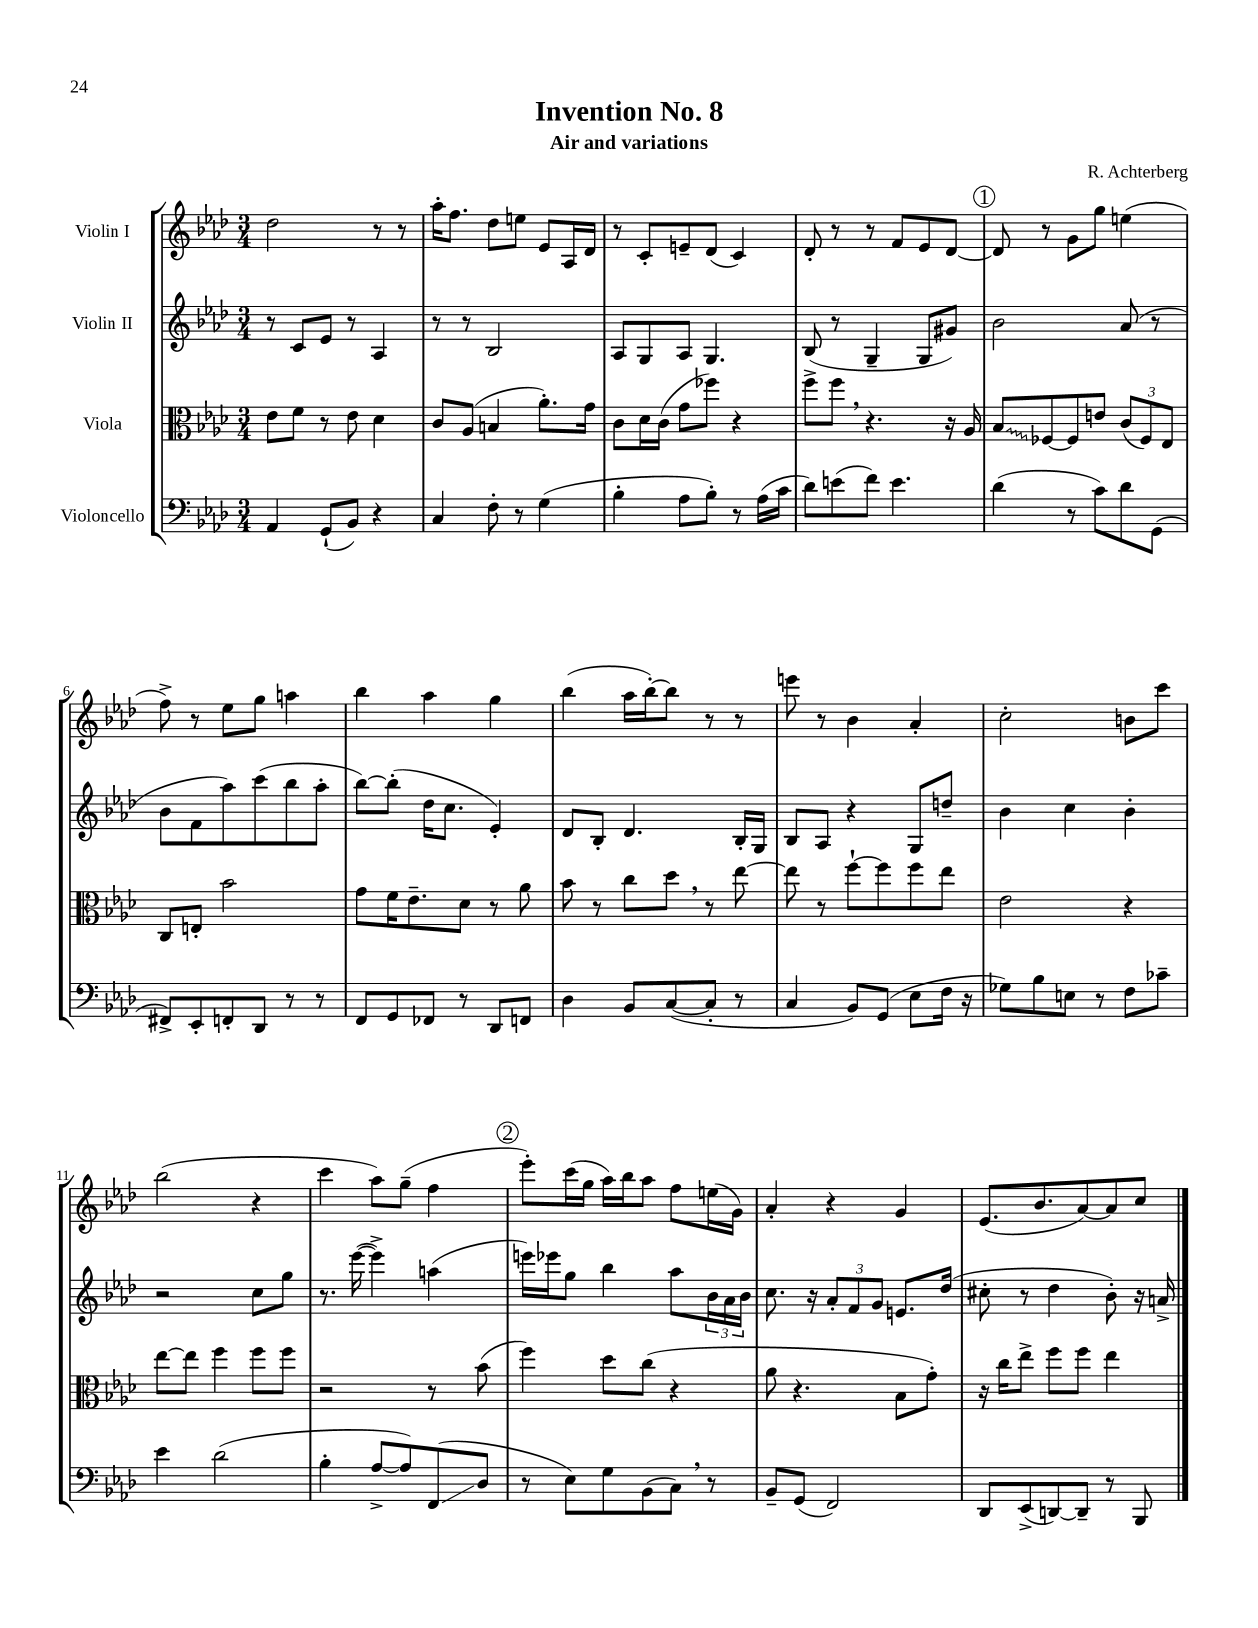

**kern	**kern	**kern	**kern
*staff4	*staff3	*staff2	*staff1
*clefF4	*clefC3	*clefG2	*clefG2
*k[b-e-a-d-]	*k[b-e-a-d-]	*k[b-e-a-d-]	*k[b-e-a-d-]
*M3/4	*M3/4	*M3/4	*M3/4
4AA-/	8e-\L	8r	2dd-\
.	8f\J	8c/L	.
(8GG`/L	8r	8e-/J	.
8BB-/J)	8e-\	8r	.
4r	4d-\	4A-/	8r
.	.	.	8r
=	=	=	=
4C/	8c/L	8r	16aa-'\LK
.	.	.	8.ff\J
.	(8A-/J	8r	.
8F'\	4B/	2B-/	8dd-\L
8r	.	.	8ee\J
(4G\	8.a-'\L)	.	8e-/L
.	.	.	16A-/L
.	16g\Jk	.	16d-/JJ
=	=	=	=
4B-'\	8c\L	8A-/L	8r
.	16d-\L	8G/	8c'/L
.	(16c\JJ	.	.
8A-\L	8g\L	8A-/J	8e~/
8B-'\J)	8ff-\J)	4.G/	(8d-/J
8r	4r	.	4c/)
(16A-\LL	.	.	.
16c\JJ	.	.	.
=	=	=	=
8d-\L)	8ff^\L	(8B-/	8d-'/
(8e\	8ff\J	8r	8r
8f\J)	4.r	4G~/	8r
4.e\	.	.	8f/L
.	.	8G/L	8e-/
.	16r	8g#/J)	[8d-/J
.	16A-/	.	.
=	=	=	=
(4d-\	8B-/L	2b-\	8d-/]
.	[8F-/	.	8r
8r	8F-/]	.	8g\L
8c\L)	8e/J	.	8gg\J
8d-\	(12c/L	(8a-/	(4ee\
.	12F-/)	.	.
(8GG\J	.	8r	.
.	12E-/J	.	.
=	=	=	=
8FF#^/L)	8C/L	8b-\L	8ff^\)
8EE-'/	8E'/J	8f\	8r
8FF'/	2b-\	8aa-\)	8ee-\L
8DD-/J	.	(8ccc\	8gg\J
8r	.	8bb-\	4aa\
8r	.	8aa-'\J	.
=	=	=	=
8FF/L	8g\L	[8bb-\L)	4bb-\
8GG/	16f\K	(8bb-'\]J	.
.	8.e-~\	.	.
8FF-/J	.	16dd-\LK	4aa-\
.	.	8.cc\J	.
8r	8d-\J	.	.
8DD-/L	8r	4e-'/)	4gg\
8FF/J	8a-\	.	.
=	=	=	=
4D-\	8b-\	8d-/L	(4bb-\
.	8r	8B-'/J	.
8BB-/L	8cc\L	4.d-/	16aa-\LL
.	.	.	[16bb-'\J)
([8C/	8dd-\J	.	8bb-\]J
8C'/]J	8r	.	8r
8r	[8ee-\	16B-'/LL	8r
.	.	16G/JJ	.
=	=	=	=
4C/	8ee-\]	8B-/L	8eee\
.	8r	8A-/J	8r
8BB-/L)	[8ff`\L	4r	4b-\
(8GG/J	8ff\]	.	.
8E-\L	8ff\	8G/L	4a-'/
16F\Jk	8ee-\J	8dd~/J	.
16r	.	.	.
=	=	=	=
8G-\L)	2e-\	4b-\	2cc'\
8B-\	.	.	.
8E\J	.	4cc\	.
8r	.	.	.
8F\L	4r	4b-'\	8b\L
8c-~\J	.	.	8ccc\J
=	=	=	=
4e-\	[8ee-\L	2r	(2bb-\
.	8ee-\]J	.	.
(2d-\	4ff\	.	.
.	8ff\L	8cc\L	4r
.	8ff\J	8gg\J	.
=	=	=	=
4B-'\	2r	8.r	4ccc\
.	.	([16eee-\	.
[8A-^/L	.	4eee-^\])	8aa-\L)
8A-/])	.	.	(8gg~\J
(8FF/	8r	(4aa\	4ff\
8D-/J	(8b-\	.	.
=	=	=	=
8r	4ff\)	16eee\LL)	8eee-'\L)
.	.	16eee-\J	.
8E-\L)	.	8gg\J	(16ccc\L
.	.	.	16gg\JJ
8G\	8dd-\L	4bb-\	16aa-\LL)
.	.	.	16bb-\J
(8BB-\	(8cc\J	.	8aa-\J
8C\J)	4r	8aa-\L	8ff\L
8r	.	24b-\L	(16ee\L
.	.	24a-\	.
.	.	.	16g\JJ)
.	.	24b-\JJ	.
=	=	=	=
8BB-~/L	8a-\	8.cc\	4a-'/
(8GG/J	4.r	.	.
.	.	16r	.
2FF/)	.	12a-'/L	4r
.	.	12f/	.
.	.	12g/J	.
.	8B-\L	8.e/L	4g/
.	8g'\J)	.	.
.	.	(16dd-/Jk	.
=	=	=	=
8DD-/L	16r	8cc#'\	(8.e-/L
.	16cc\LK	.	.
(8EE-^/	8ee-^\J	8r	.
.	.	.	8.b-/
[8DD/)	8ff\L	4dd-\	.
8DD~/]J	8ff\J	.	[8a-/)
8r	4ee-\	8b-'\)	8a-/]
8BBB-/	.	16r	8cc/J
.	.	16a^/	.
==	==	==	==
*-	*-	*-	*-
